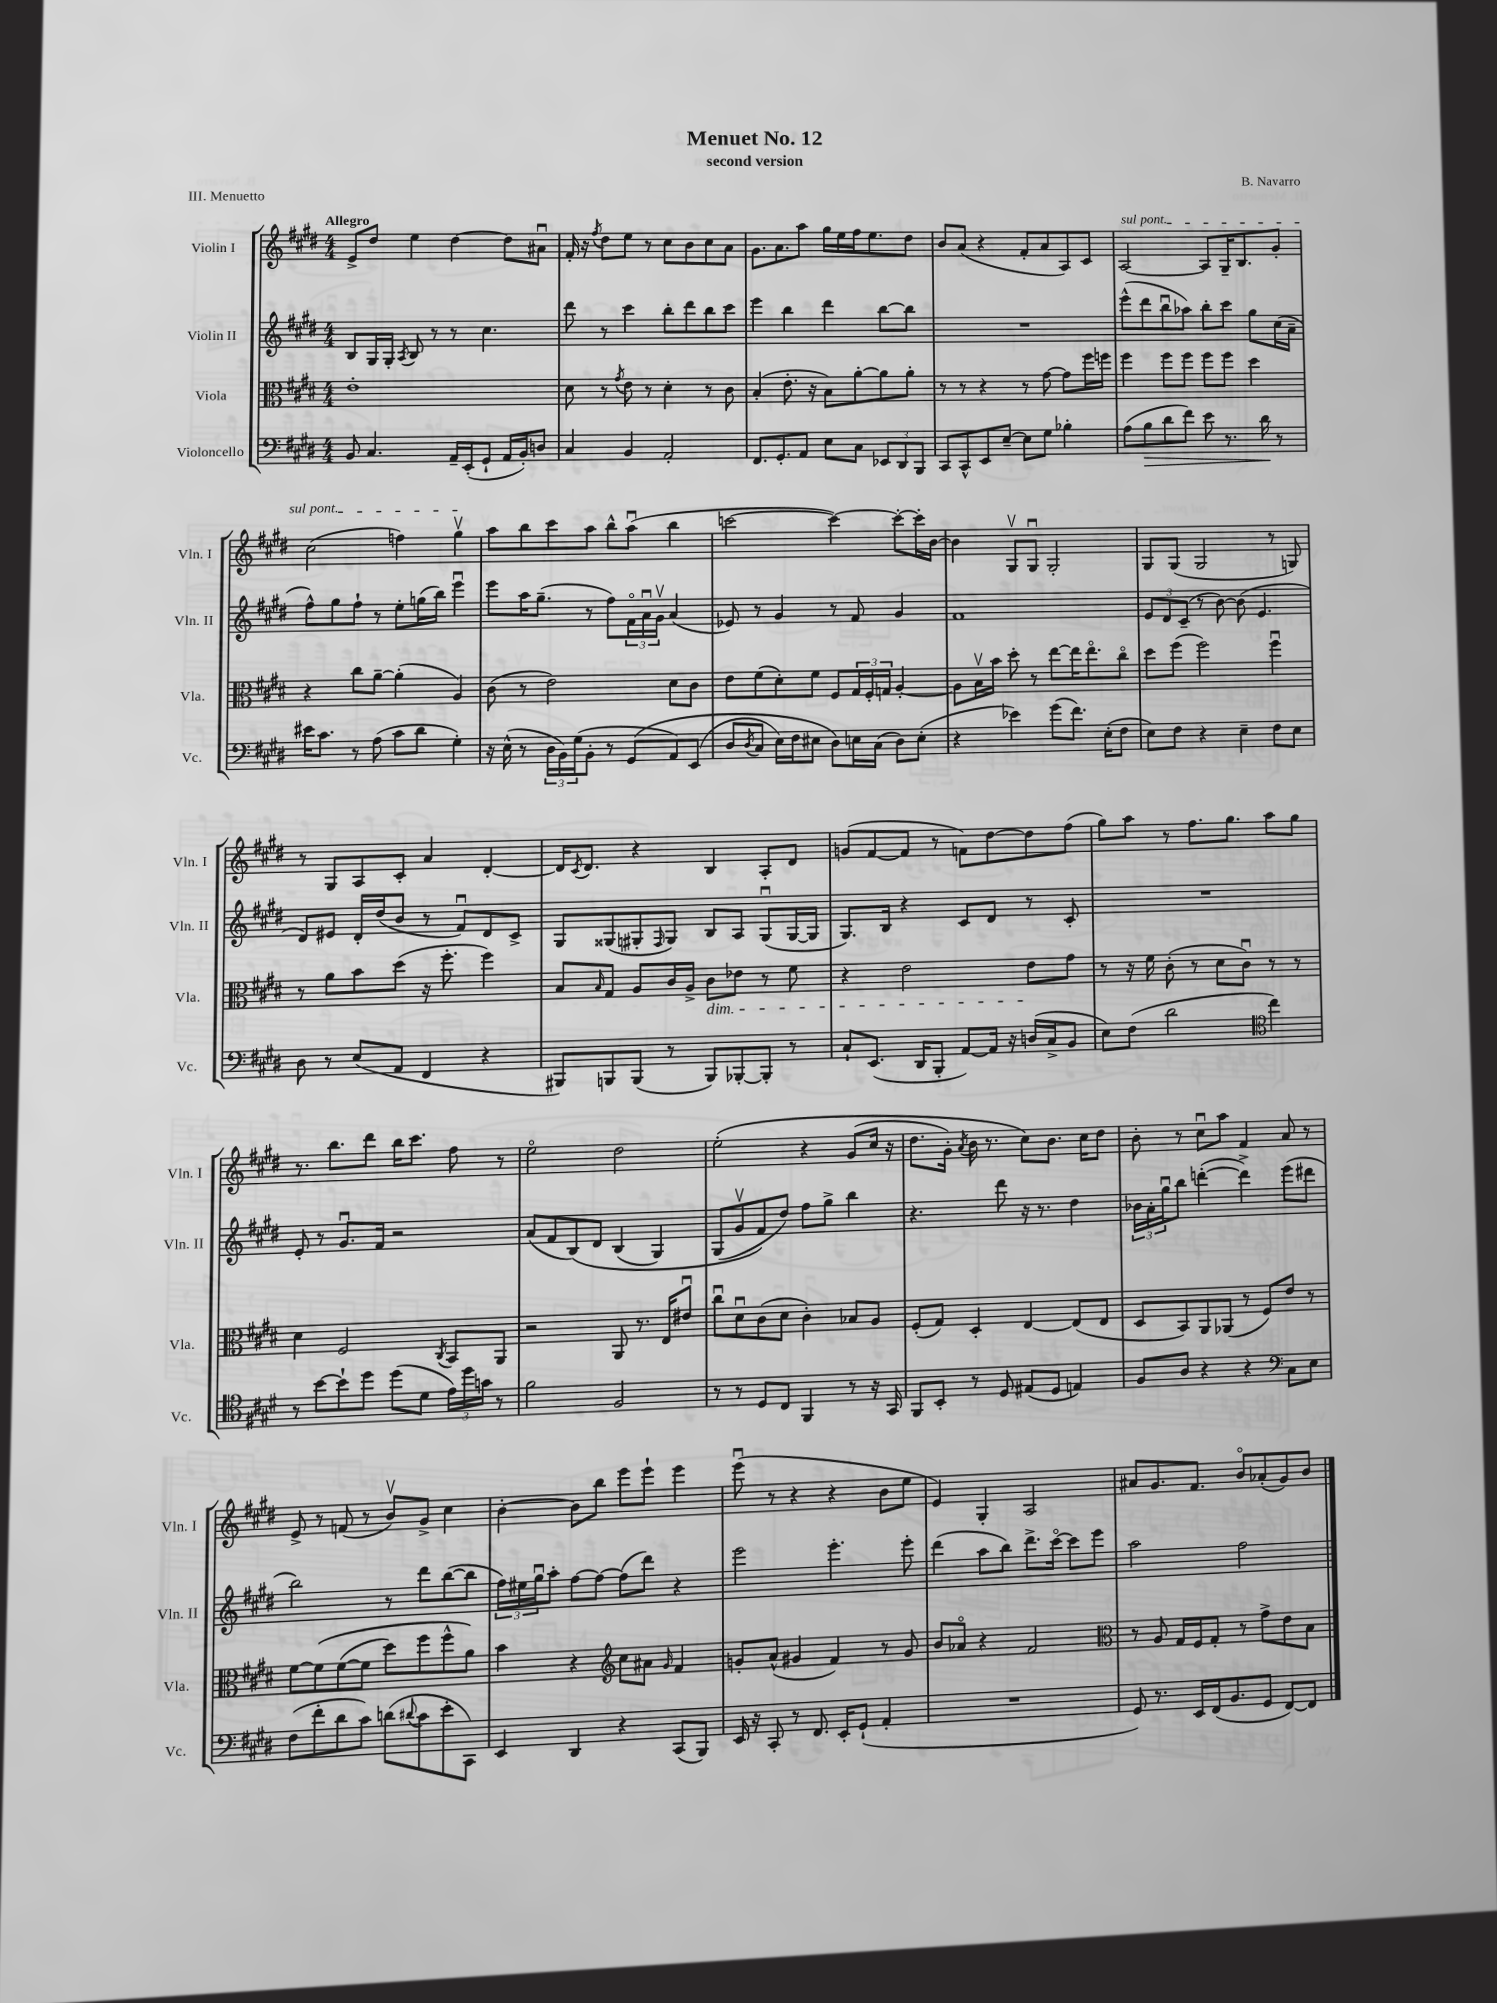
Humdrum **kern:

**kern	**kern	**kern	**kern
*staff4	*staff3	*staff2	*staff1
*clefF4	*clefC3	*clefG2	*clefG2
*k[f#c#g#d#]	*k[f#c#g#d#]	*k[f#c#g#d#]	*k[f#c#g#d#]
*M4/4	*M4/4	*M4/4	*M4/4
8BB	1e'	8B	8e^
4.C#	.	16G#	8dd#
.	.	16G#'	.
.	.	8qA	.
.	.	8B	4ee
.	.	8r	.
16AA~	.	8r	[4dd#
(16EE'	.	.	.
8GG#`	.	4.cc#	.
16AA	.	.	8dd#]
16BB')	.	.	.
8D	.	.	8a#u
=	=	=	=
4C#	8d#	8ddd#	16f#'
.	.	.	16r
.	.	.	8qff#
.	8r	8r	8dd#
.	8qg#	.	.
4BB	8e	4ccc#	8ee
.	8r	.	8r
2AA'	4d#'	8bb'	8cc#
.	.	8ddd#	8b
.	8r	8bb	8cc#
.	8c#	8ccc#	8a
=	=	=	=
8.FF#	(4B'	4eee	8.g#
8.GG#'	.	.	8.a
.	8.e'	4bb	.
8AA	.	.	8aa
.	16r	.	.
8E	8B)	4ddd#	16gg#
.	.	.	16ee
8C#	[8a'	.	16ff#
.	.	.	8.ee
12EE-	8a]	[8bb	.
12DD#	.	.	.
.	8a'	8bb]	8dd#
12BBB	.	.	.
=	=	=	=
8CC#	8r	1r	8b
8CC#^^	8r	.	(8a
8EE	4r	.	4r
[8E~	.	.	.
8E]	8r	.	8f#'
8G#	[8g#	.	8a
4B-'	8g#]	.	8A)
.	16ff#	.	8c#
.	16ff	.	.
=	=	=	=
(8A	4ff#	(8eee^^	[2A
8B	.	8ddd#	.
8d#	8ff#	8bbu	.
8f#)	8ff#	8aa-)	.
8e	8ff#	8bb'	8A]
8.r	8ff#	8ccc#	16G#~
.	.	.	8.B
.	4dd#	8gg#	.
16d#	.	.	.
8r	.	(16cc#	8g#'
.	.	16a~	.
=	=	=	=
16e#	4r	8ff#^^)	(2cc#
8.c#	.	.	.
.	.	8gg#	.
8r	8cc#	8ff#`	.
(8A	[8a~	8r	.
8c#	(4a']	8ee'	4ff)
8d#	.	(16gg	.
.	.	16bb)	.
4G#')	4A)	4eeeu	4gg#v
=	=	=	=
16r	(8c#	8eee	8aa
(16E^^	.	.	.
8r	8r	16aa	8bb
.	.	(8.gg#~	.
24D#	2e)	.	8ccc#
24BB)	.	.	.
(24G#	.	.	.
8BB'	.	8r	8aa
8r	.	8ff#)	8bb^^
&(8GG#	.	24f#o	(8aau
.	.	24au	.
.	.	24g#v	.
8AA)	8d#	(4a	4bb
(8EE	8c#	.	.
=	=	=	=
8D#	8e	8e-)	[2ccc
8qD#	.	.	.
8C#	(8f#	8r	.
16E)	8d#')	4g#	.
16F#	.	.	.
8E#	8f#	.	.
8D#&)	8F#	8r	4ccc_)
16E	24G#	8f#	.
.	24F#'	.	.
(16C#	.	.	.
.	24G	.	.
8D#)	[4A'	4g#	8ccc'_
(8E'	.	.	16ccc']
.	.	.	[16b
=	=	=	=
4r	8A]	1f#	4b]
.	16Bv	.	.
.	16b	.	.
4e-)	8dd#'	.	8G#v
.	8r	.	8G#u
(8g#	[8ee	.	2G#'
8.f#)	16ee]	.	.
.	8.eeo	.	.
(16E'	.	.	.
8F#	8cc#o	.	.
=	=	=	=
8E)	8dd#	12e	8G#
.	.	12d#	.
8F#	(8ff#	.	(8G#
.	.	(12c#~	.
4r	2ff#)	8r	2G#
.	.	[8b)	.
4E~	.	(8b]	.
.	.	4.e	.
8F#	4ff#u	.	8r
8E	.	.	8G)
=	=	=	=
8D#	8r	8d#)	8r
8r	8a	8e#	8G#
(8E	8b	16d#'	8A
.	.	(16dd#	.
8AA	(8dd#	8b	8c#'
4FF#	16r	8r	4a
.	8.ff#'	.	.
.	.	8f#u)	.
4r	4ff#)	8d#	[4d#'
.	.	8c#^	.
=	=	=	=
8BBB#)	8B	8G#	16d#]
.	.	.	8qc#
.	.	.	8.d#
.	16qqB	.	.
8BBB	8G#	(8G##	.
(8BBB	8A	8G#'	4r
.	.	16qqF#	.
8r	16c#	8G#)	.
.	16A^	.	.
8BBB)	8c#	8B	4B
[8BBB-'	8e-	8A	.
8BBB-']	8r	(8G#u	8A'
8r	8f#	[16G#	8d#
.	.	16G#]	.
=	=	=	=
8C#`	4r	8.G#)	(8g
(8.EE	.	.	[8f#
.	.	16B	.
.	2e	4r	8f#]
16DD#	.	.	.
8BBB'	.	.	8r
[8AA)	.	8c#	8f)
16AA]	.	8d#	[8dd#
16r	.	.	.
(16D	8e	8r	8dd#]
16C#^	.	.	.
8BB	8g#	8c#'	(8ff#
=	=	=	=
8E)	8r	1r	8gg#)
(8F#	16r	.	8aa
.	16f#	.	.
2d#	(8c#'	.	8r
.	8r	.	8.ff#
.	8d#	.	.
.	.	.	8.gg#
.	8c#u)	.	.
*clefC4	*	*	*
4cc#)	8r	.	8aa
.	8r	.	8gg#
=	=	=	=
8r	4d#	8e'	8.r
[8b	.	8r	.
.	.	.	8.bb
8b`]	2F#	8.g#u	.
8dd#	.	.	8ddd#
.	.	16f#	.
(8dd#	.	2r	16bb
.	.	.	8.ccc#
8d#	.	.	.
.	8qC#	.	.
24e)	8BB	.	8ff#
24dd#	.	.	.
24g	.	.	.
8r	8AA	.	8r
=	=	=	=
2f#	2r	(8a	2eeo
.	.	8f#	.
.	.	&(8B)	.
.	.	8d#	.
2F#	8AA	(4B	2dd#
.	8.r	.	.
.	.	4G#)	.
.	16E	.	.
.	8e#u	.	.
=	=	=	=
8r	8cc#u	(8G#	&(2ee'
8r	8d#u	8g#v	.
8D#	(8c#	8f#&)	.
8C#	8d#	8dd#)	.
4FF#	4c#')	8ff#	4r
.	.	8gg#^	.
8r	8B-	4bb	(8g#
16r	8A	.	16cc#
16GG#	.	.	16r
=	=	=	=
8FF#	(8F#'	4.r	8.dd#
8BB'	8G#)	.	.
.	.	.	16g#')
.	.	.	8qa
8r	4D#'	.	16b
.	.	.	8.r
8D#	.	8ddd#	.
(8E#	[4E	16r	8cc#&)
.	.	8.r	.
8D#	.	.	8.b
4E)	(8E]	4dd#	.
.	.	.	16cc#
.	8E	.	8dd#
=	=	=	=
8F#	8D#	24b-	8b'
.	.	24a'	.
.	.	24gg#u	.
8A	8BB)	8bb	8r
4r	8AA	([4ddd'	8cc#u
.	(8AA-	.	8aa
4r	8r	4ddd^])	4f#
.	8F#)	.	.
*clefF4	*	*	*
8C#	8e	(8eee	8a
8E	8r	8ddd#	8r
=	=	=	=
(8F#	[8f#	2bb)	8e^
8f#'	&(8f#]	.	8r
8d#	([8f#	.	(8f
8c#)	8f#]	.	8r
(8d	8dd#)	8r	8bv)
8qqd#	.	.	.
8c#	8ff#	8ddd#	8g#^
8e'	8ff#^^	([8bb	4cc#
8CC#)	8a&)	8bb]	.
=	=	=	=
4EE	4b	24ff#)	[4b'
.	.	24ee#	.
.	.	24gg#u	.
.	.	8aa'	.
4DD#	4r	[8ff#	8b]
.	.	8ff#_	8bb
*	*clefG2	*	*
4r	8cc#	(8ff#]	8eee
.	8a#	8ddd#)	8eee`
.	16qqg#	.	.
(8CC#	4f#	4r	4eee
8BBB)	.	.	.
=	=	=	=
16EE	8g'	2eee	(8eeeu
16r	.	.	.
8CC#'	(8a^^	.	8r
8r	4g#	.	4r
8.FF#	.	.	.
.	4f#)	4.eee'	4r
16EE'	.	.	.
(8GG#`	.	.	.
4AA'	8r	.	8b
.	8g#	8eee'	8ee
=	=	=	=
1r	8b	(4ddd#	4e)
.	8a-o	.	.
.	4r	8aa	4G#'
.	.	8bb)	.
.	2f#	8.ddd#^	2A
.	.	[16ccc#o	.
.	.	8ccc#]	.
.	.	8eee	.
=	=	=	=
*	*clefC3	*	*
8GG#)	8r	2aa	8a#
8.r	8A	.	8.g#
.	16G#	.	.
16EE	16F#	.	8.f#
(16FF#	8G#'	.	.
8.BB	.	.	.
.	8r	2ff#	8bo
8GG#	8g#^	.	(8a-'
[8FF#)	8e	.	8g#)
8FF#]	8B	.	8b
==	==	==	==
*-	*-	*-	*-
